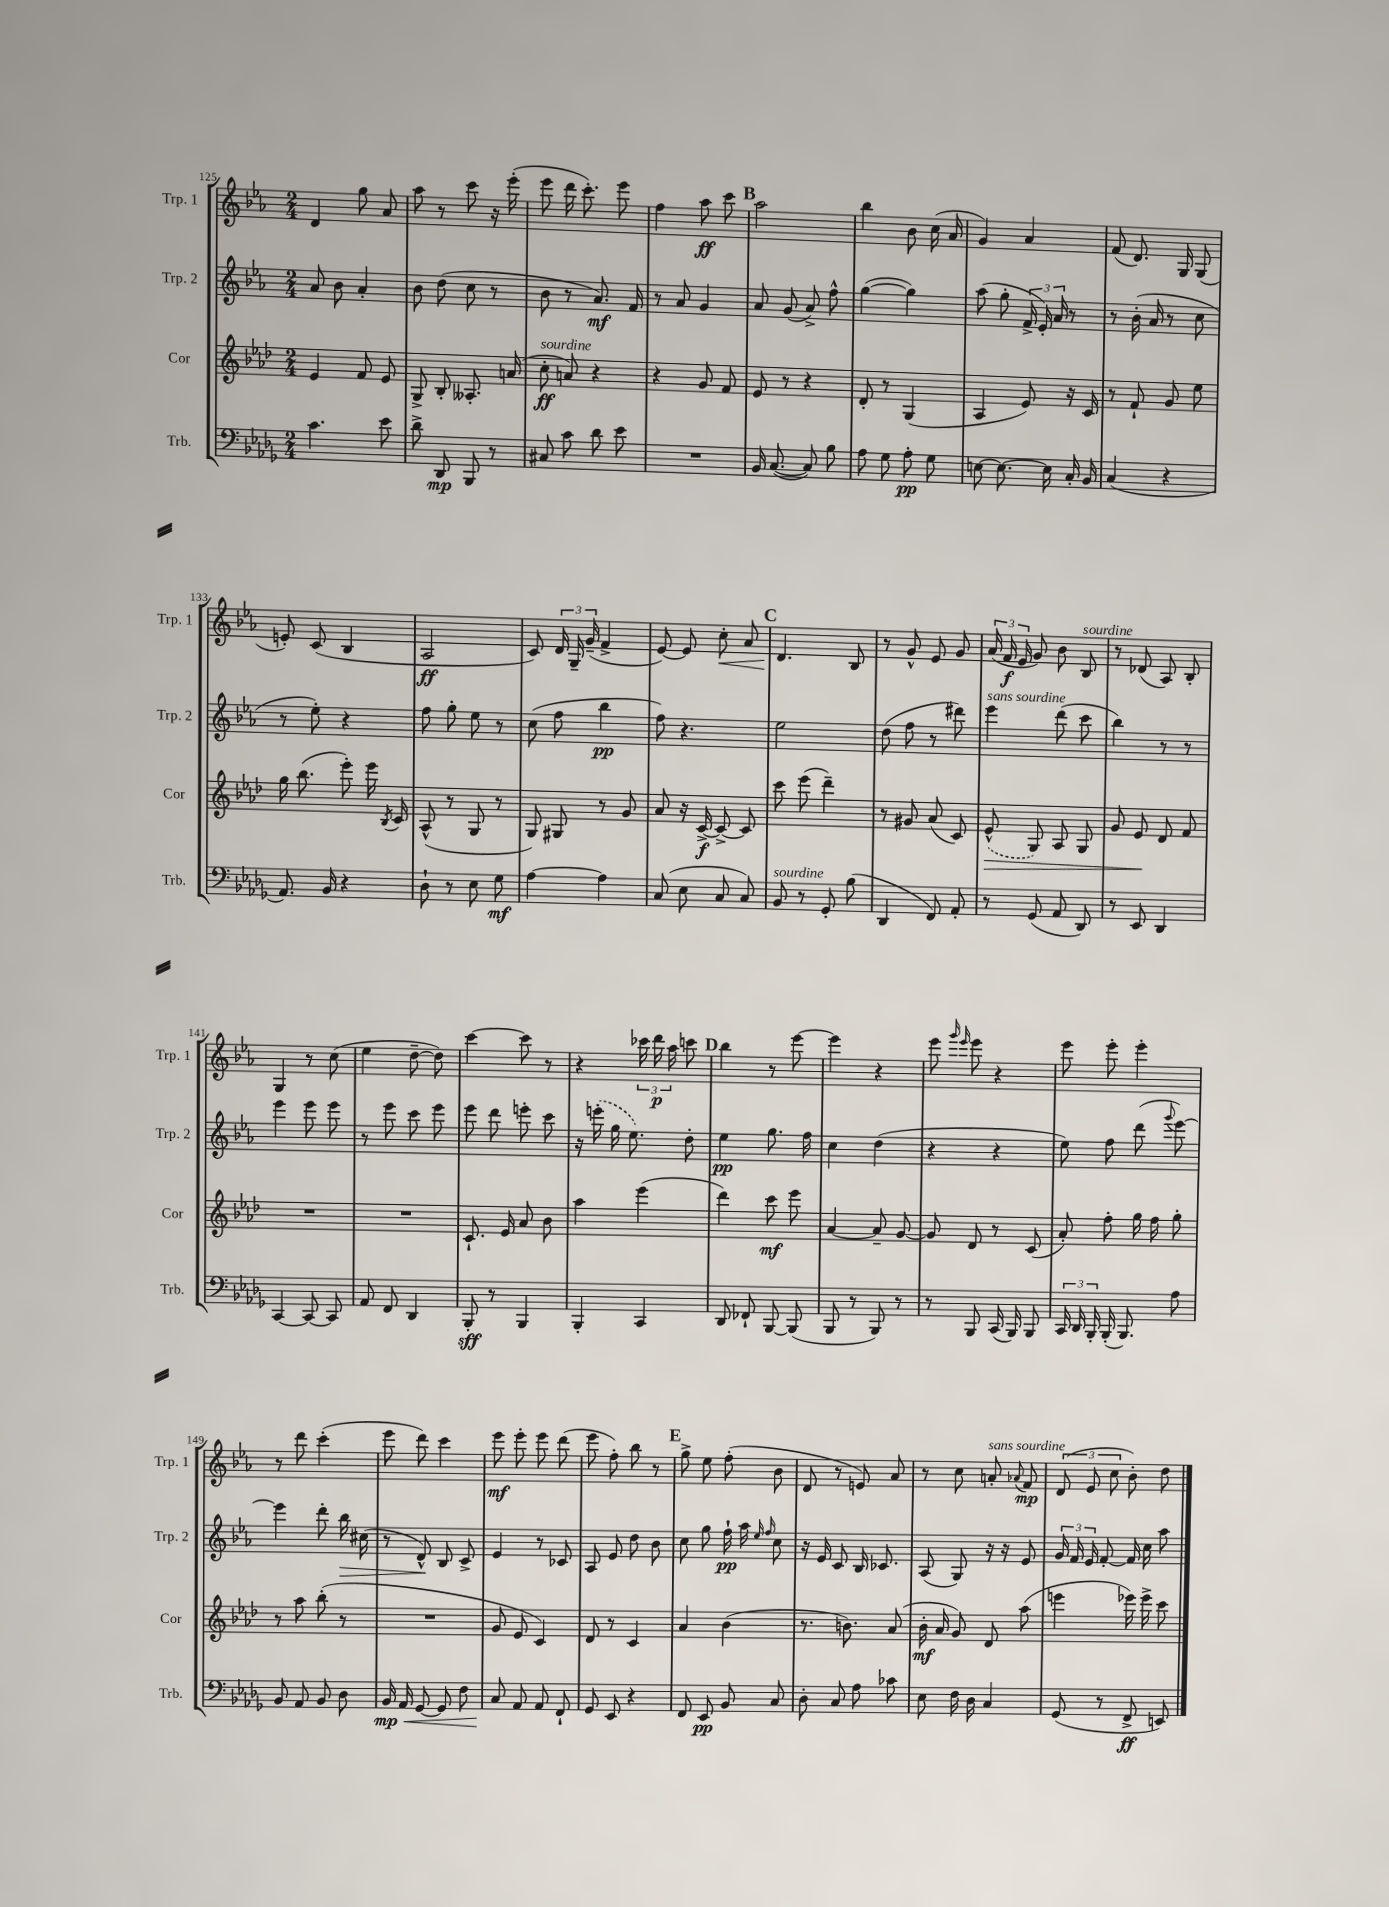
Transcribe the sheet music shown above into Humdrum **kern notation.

**kern	**kern	**kern	**kern
*staff4	*staff3	*staff2	*staff1
*clefF4	*clefG2	*clefG2	*clefG2
*k[b-e-a-d-g-]	*k[b-e-a-d-]	*k[b-e-a-]	*k[b-e-a-]
*M2/4	*M2/4	*M2/4	*M2/4
4.c	4e-	8a-	4d
.	.	8b-	.
.	8f	4a-'	8gg
8e-	8e-	.	8a-
=	=	=	=
8d-^	8G^	8b-	8aa-
8DD-	8B-'	(8dd	8r
8BBB-	8.A--'	8cc	8ccc
8r	.	8r	16r
.	(16a	.	(16eee-'
=	=	=	=
8C#	8cc'	8b-	8eee-
8c	8a)	8r	16ddd
.	.	.	8.ccc')
8d-	4r	8.a-)	.
8e-	.	.	8eee-
.	.	16f	.
=	=	=	=
2r	4r	8r	4ff
.	.	8a-	.
.	8g	4g	8aa-
.	8f	.	8ccc
=	=	=	=
16BB-	8e-	8a-	2aa-
([8.C	.	.	.
.	8r	(8g	.
8C])	4r	8a-^)	.
8B-	.	8ff^^	.
=	=	=	=
8A-	8d-'	([4gg	4bb-
8G-	8r	.	.
8A-'	(4G	4gg])	8b-
8G-	.	.	(16cc
.	.	.	16a-
=	=	=	=
[8E	4A-	(8aa-	4g)
8.E_	.	8gg'	.
.	8e-)	24f^	4a-
.	.	24e-')	.
16E]	.	.	.
.	.	24a-	.
16C'	16r	8r	.
16BB-	16c	.	.
=	=	=	=
(4C	8r	8r	(8f
.	8f`	(16b-'	8.d)
.	.	16a-	.
4r	8g	8r	.
.	.	.	16G
.	8ee-	8cc	(8G
=	=	=	=
8.AA-)	16gg	8r	8e')
.	(8.bb-	.	.
.	.	8ee-')	(8c
16BB-	.	.	.
4r	8eee-')	4r	4B-
.	16eee-	.	.
.	8qB-	.	.
.	16c	.	.
=	=	=	=
8D-`	(8A-^^	8ff	2A-
8r	8r	8gg'	.
8E-	8G	8ee-	.
8G-	8r	8r	.
=	=	=	=
[4A-	8G)	(8cc	8c)
.	8G#	8ff	24d
.	.	.	24G~
.	.	.	(24g~
4A-]	8r	4bb-	4f^
.	8g	.	.
=	=	=	=
(8C	8a-	8ff)	[8e-)
8E-	16r	4.r	8e-]
.	[16c^	.	.
8C	8c^_	.	8cc'
8C)	8c]	.	8a-
=	=	=	=
8BB-	8ccc	2ee-	4.d
8r	(8eee-	.	.
8GG-'	4ddd-~)	.	.
(8B-	.	.	8B-
=	=	=	=
4DD-	8r	(8dd	8r
.	8g#	8ff	8g^^
8FF)	(8a-	8r	8e-
8AA-'	8c)	8ddd#)	8g
=	=	=	=
8r	(8e-^^	4eee-	(24a-
.	.	.	24f
.	.	.	24e-
(8GG-	8G)	.	8g)
8AA-	8A-	(8ddd	8b-
8DD-)	8G	8ccc	8B-
=	=	=	=
8r	8g	4bb-)	8r
8EE-	8e-	.	(8d-
4DD-	8d-	8r	8A-)
.	8f	8r	8B-'
=	=	=	=
[4CC	2r	4eee-	4G
8CC_	.	8eee-	8r
8CC]	.	8eee-	(8cc
=	=	=	=
8AA-	2r	8r	4ee-
8FF	.	8eee-	.
4DD-	.	8ccc	[8dd~
.	.	8eee-	8dd])
=	=	=	=
8BBB-'	8.c`	8eee-	[4ccc
8r	.	8ddd	.
.	16e-	.	.
4BBB-	8a-	8eee'	8ccc]
.	8b-	8ccc	8r
=	=	=	=
4BBB-'	4aa-	16r	4r
.	.	(16eee'	.
.	.	16gg	.
.	.	8.ee-)	.
4CC	(4eee-	.	24ccc-
.	.	.	24ddd
.	.	.	24aa-
.	.	8dd'	8ccc
=	=	=	=
8DD-	4ddd-)	4ee-	4bb-
8FF-`	.	.	.
[8BBB-	8ccc	8.gg	8r
(8BBB-]	8eee-	.	[8eee-
.	.	16ff	.
=	=	=	=
8BBB-	[4a-	4cc	4eee-]
8r	.	.	.
8BBB-)	8a-~]	(4dd	4r
8r	[8g	.	.
=	=	=	=
8r	8g]	4r	8eee-
.	.	.	16qqggg
.	.	.	16qqeee-
8BBB-	8d-	.	8eee-
(16CC	8r	4r	4r
16BBB-)	.	.	.
8BBB-	(8c	.	.
=	=	=	=
24CC	8a-')	8ee-)	8eee-
24DD-	.	.	.
24BBB-'	.	.	.
(16BBB-'	8ff'	8ff	8eee-'
8.BBB-)	.	.	.
.	16gg	(8ddd	4eee-'
.	16ff	.	.
.	.	8qqggg	.
8A-	8gg'	[8eee-)	.
=	=	=	=
8BB-	8r	4eee-]	8r
8AA-	8aa-	.	8ddd
8BB-	(8bb-'	8ddd'	(4ccc'
8D-	8r	16bb-	.
.	.	(16cc#	.
=	=	=	=
16BB-	2r	8r	8eee-
16AA-	.	.	.
[8GG-	.	8d^^)	8ddd)
8GG-]	.	8B-	4ccc
8F	.	8c^	.
=	=	=	=
8C	8g	4e-	8eee-
8AA-	8e-	.	8eee-'
8AA-	4c)	8r	8eee-
8FF`	.	8c-	(8ddd
=	=	=	=
8GG-	8d-	8A-	8eee-
8EE-	8r	8e-	8ff')
4r	4c	8dd	8bb-
.	.	8b-	8r
=	=	=	=
8FF	4a-	8cc	8gg^
8EE-	.	8gg	8ee-
8BB-	(4b-	16ff`	(8ff'
.	.	16aa-	.
.	.	16qqee-	.
.	.	16qqff	.
8C	.	8cc	8b-
=	=	=	=
8D-'	8.r	16r	8d
.	.	16e-	.
8C	.	8c	8r
.	8.b)	.	.
8A-	.	16B-	8e)
.	.	8.c-	.
8c-	(8a-	.	8a-
=	=	=	=
8E-	16b-'	(8A-	8r
.	16a-	.	.
16F	8g)	8G)	8cc
16D-	.	.	.
4C	8d-	16r	8a'
.	.	16r	.
.	.	.	8qqa-
.	(8aa-	8e-	8f
=	=	=	=
(8GG-	4eee	24g	(12d
.	.	24f	.
.	.	24e-	12e-
8r	.	[8f'	.
.	.	.	12cc
8FF^	16eee-)	16f]	8b-')
.	16eee-^	16cc	.
8EE)	8ccc	8aa-	8dd
==	==	==	==
*-	*-	*-	*-
